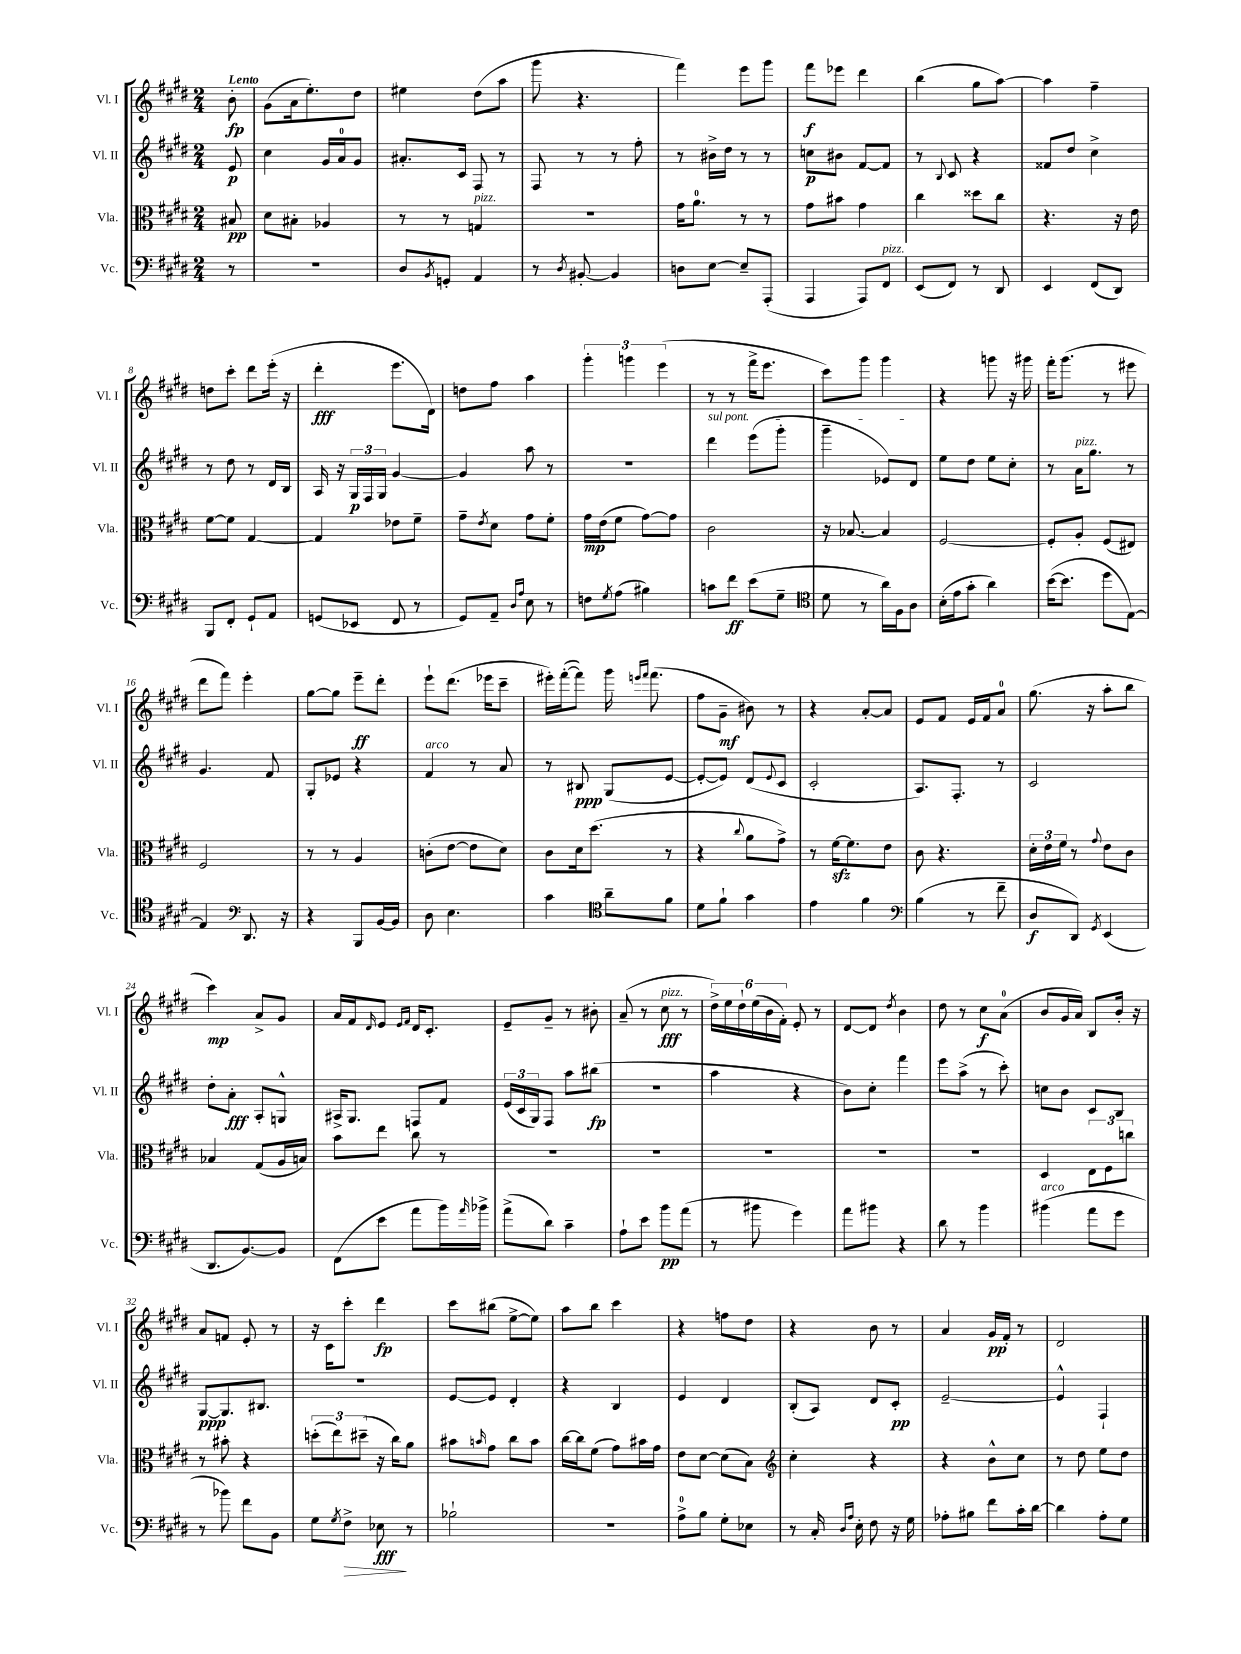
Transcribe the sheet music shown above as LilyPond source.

<<
\new StaffGroup <<
\new Staff = "s0" \with { instrumentName = "Vl. I" shortInstrumentName = "Vl. I" } {
    \clef treble \key e \major \numericTimeSignature \time 2/4 \partial 8 \tempo "Lento"
    b'8-.\fp |
    gis'8( a'16 e''8.-.) dis''8 |
    eis''4 dis''8( a''8 |
    gis'''8 r4. |
    fis'''4) e'''8 gis'''8 |
    fis'''8\f ees'''8 dis'''4 |
    b''4( gis''8 a''8~) |
    a''4 fis''4-- |
    d''8 cis'''8-. dis'''8 e'''16-.( r16 |
    dis'''4-.\fff e'''8. dis'16) |
    d''8 fis''8 a''4 |
    \tuplet 3/2 { gis'''4-. g'''4 e'''4( } |
    r8 r8 fis'''16-> e'''8. |
    cis'''8) gis'''8 gis'''4 |
    r4 g'''8 r16 gis'''16 |
    fis'''16-. gis'''8.( r8 eis'''8 |
    dis'''8 fis'''8) e'''4-. |
    gis''8~ gis''8 e'''8--\ff dis'''8-. |
    e'''8-! dis'''8.( ees'''16 cis'''8-- |
    eis'''16-.) fis'''16~-.( fis'''8) gis'''16 \grace { e'''16 fis'''16 } fis'''8.( |
    fis''8 gis'8--\mf bis'8) r8 |
    r4 a'8~-. a'8 |
    e'8 fis'8 e'16 fis'16 a'8-0 |
    gis''8.( r16 a''8-. b''8 |
    cis'''4\mp) a'8-> gis'8 |
    a'16 fis'16 \grace { dis'16 } e'8 \grace { e'16 fis'16 } dis'16 cis'8.-. |
    e'8-- gis'8-- r8 bis'8-. |
    a'8--( r8 cis''8\fff^\markup { \italic "pizz." } r8 |
    \tuplet 6/4 { dis''16->) e''16 dis''16-! e''16( b'16 fis'16-.) } e'8-. r8 |
    dis'8~ dis'8 \acciaccatura { dis''8 } b'4 |
    dis''8 r8 cis''8\f a'8-0( |
    b'8 gis'16 a'16) b8 b'16-. r16 |
    a'8 f'8 e'8-. r8 |
    r16 cis'16 cis'''8-. dis'''4\fp |
    cis'''8 bis''8( e''8~-> e''8) |
    a''8 b''8 cis'''4 |
    r4 f''8 dis''8 |
    r4 b'8 r8 |
    a'4 gis'16\pp fis'16-. r8 |
    dis'2 \bar "|." |
}
\new Staff = "s1" \with { instrumentName = "Vl. II" shortInstrumentName = "Vl. II" } {
    \clef treble \key e \major \numericTimeSignature \time 2/4 \partial 8
    e'8\p |
    cis''4 gis'16 a'16-0 gis'8 |
    ais'8.-. cis'16 fis8 r8 |
    fis8 r8 r8 fis''8-. |
    r8 bis'16-> dis''16 r8 r8 |
    c''8\p bis'8 fis'8~ fis'8 |
    r8 \appoggiatura { b8 } cis'8 r4 |
    fisis'8 dis''8 cis''4-> |
    r8 dis''8 r8 dis'16 b16 |
    a16 r16 \tuplet 3/2 { gis16\p fis16 gis16 } gis'4~ |
    gis'4 a''8 r8 |
    r2 |
    \once \override TextSpanner.bound-details.left.text = \markup { \italic "sul pont." } dis'''4\startTextSpan e'''8( gis'''8-. |
    gis'''4-- ees'8) dis'8\stopTextSpan |
    e''8 dis''8 e''8 cis''8-. |
    r8 a'16^\markup { \italic "pizz." } gis''8. r8 |
    gis'4. fis'8 |
    gis8-. ees'8 r4 |
    fis'4^\markup { \italic "arco" } r8 a'8 |
    r8 bis8\ppp gis8( e'8~ |
    e'8~-. e'8) dis'8( \appoggiatura { e'8 } cis'8 |
    cis'2-. |
    a8.) fis8.-. r8 |
    cis'2 |
    dis''8-. a'8-.\fff a8-. g8-^ |
    ais16-> gis8. f8 fis'8 |
    \tuplet 3/2 { e'16( cis'16 gis16) } fis8 a''8 bis''8\fp( |
    r2 |
    a''4 r4 |
    b'8) cis''8-. fis'''4 |
    e'''8 a''8->( r8 cis'''8-.) |
    c''8 b'8 cis'8 b8 |
    gis8~\ppp gis8. bis8. |
    R2 |
    e'8~ e'8 dis'4-. |
    r4 b4 |
    e'4 dis'4 |
    b8-.( a8) dis'8 cis'8-.\pp |
    e'2~-- |
    e'4-^ fis4-! \bar "|." |
}
\new Staff = "s2" \with { instrumentName = "Vla." shortInstrumentName = "Vla." } {
    \clef alto \key e \major \numericTimeSignature \time 2/4 \partial 8
    bis8\pp |
    dis'8 bis8-. aes4 |
    r8 r8 g4^\markup { \italic "pizz." } |
    r2 |
    gis'16 a'8.-0 r8 r8 |
    gis'8 bis'8 gis'4 |
    cis''4 disis''8 cis''8 |
    r4. r16 e'16 |
    fis'8~ fis'8 gis4~ |
    gis4 ees'8 fis'8-- |
    gis'8-- \acciaccatura { e'8 } dis'8 gis'8 fis'8-. |
    gis'16\mp e'16( fis'8 gis'8~) gis'8 |
    cis'2 |
    r16 bes8.~ bes4 |
    fis2~ |
    fis8-. a8-. fis8( eis8) |
    fis2 |
    r8 r8 a4 |
    c'8-.( e'8~ e'8 dis'8) |
    cis'8 dis'16 dis''8.( r8 |
    r4 \appoggiatura { cis''8 } a'8 gis'8->) |
    r8 fis'16~\sfz fis'8. e'8 |
    cis'8 r4. |
    \tuplet 3/2 { dis'16-. e'16 fis'16 } r8 \appoggiatura { gis'8 } e'8 cis'8 |
    bes4 gis8( a16 b16) |
    b'8 e''8 cis''8 r8 |
    R2 |
    R2 |
    R2 |
    R2 |
    R2 |
    dis4 \tuplet 3/2 { e8 fis8 c''8 } |
    r8 bis'8-. r4 |
    \tuplet 3/2 { d''8-.( e''8) dis''8--( } r16 cis''16) a'8 |
    bis'8 \grace { b'16 } gis'8 cis''8 b'8 |
    cis''16~ cis''16 fis'8( gis'8) bis'16 gis'16 |
    e'8 dis'8~ dis'8( b8) |
    \clef treble cis''4-. r4 |
    r4 b'8-^ cis''8 |
    r8 dis''8 e''8 dis''8 \bar "|." |
}
\new Staff = "s3" \with { instrumentName = "Vc." shortInstrumentName = "Vc." } {
    \clef bass \key e \major \numericTimeSignature \time 2/4 \partial 8
    r8 |
    R2 |
    dis8 \acciaccatura { b,8 } g,8-. a,4 |
    r8 \acciaccatura { dis8 } bis,8~-. bis,4 |
    d8 e8~ e8-- a,,8-.( |
    a,,4 a,,8) fis,8^\markup { \italic "pizz." } |
    e,8( fis,8) r8 dis,8 |
    e,4 fis,8( dis,8) |
    b,,8 fis,8-. gis,8-! a,8 |
    g,8( ees,8 fis,8 r8 |
    gis,8) a,8-- \grace { dis16 a16 } e8 r8 |
    f8 \acciaccatura { gis8 } a8( bis4) |
    c'8 fis'8\ff e'8( gis8-- |
    \clef tenor dis'8 r8 a'16) fis16 a8 |
    b16-.( e'16 gis'8-. a'4) |
    b'16~( b'8. dis''8 e8~) |
    e4 \clef bass dis,8. r16 |
    r4 b,,8 b,16~ b,16 |
    dis8 e4. |
    cis'4 \clef tenor a'8-- fis'8 |
    dis'8 fis'8-! gis'4 |
    e'4 fis'4 |
    \clef bass b4( r8 fis'8-- |
    dis8\f dis,8) \acciaccatura { gis,8 } e,4( |
    dis,8. b,8.~) b,8 |
    fis,8( e'8 a'8 b'16) \grace { a'16 } bes'16-> |
    a'8->( dis'8) cis'4-- |
    a8-! e'8 b'8\pp a'8( |
    r8 bis'8 gis'4) |
    a'8 bis'8 r4 |
    dis'8 r8 b'4 |
    bis'4^\markup { \italic "arco" }( a'8 gis'8 |
    r8 bes'8) fis'8 b,8 |
    gis8 \acciaccatura { gis8 } fis8->\> ees8\fff\! r8 |
    bes2-! |
    r2 |
    a8-0-> b8 gis8-. ees8 |
    r8 cis16-. \grace { dis16 a16 } e16-. fis8 r16 gis16 |
    aes8-. bis8 fis'8 cis'16-. dis'16~ |
    dis'4 a8-. gis8 \bar "|." |
}
>>
>>
